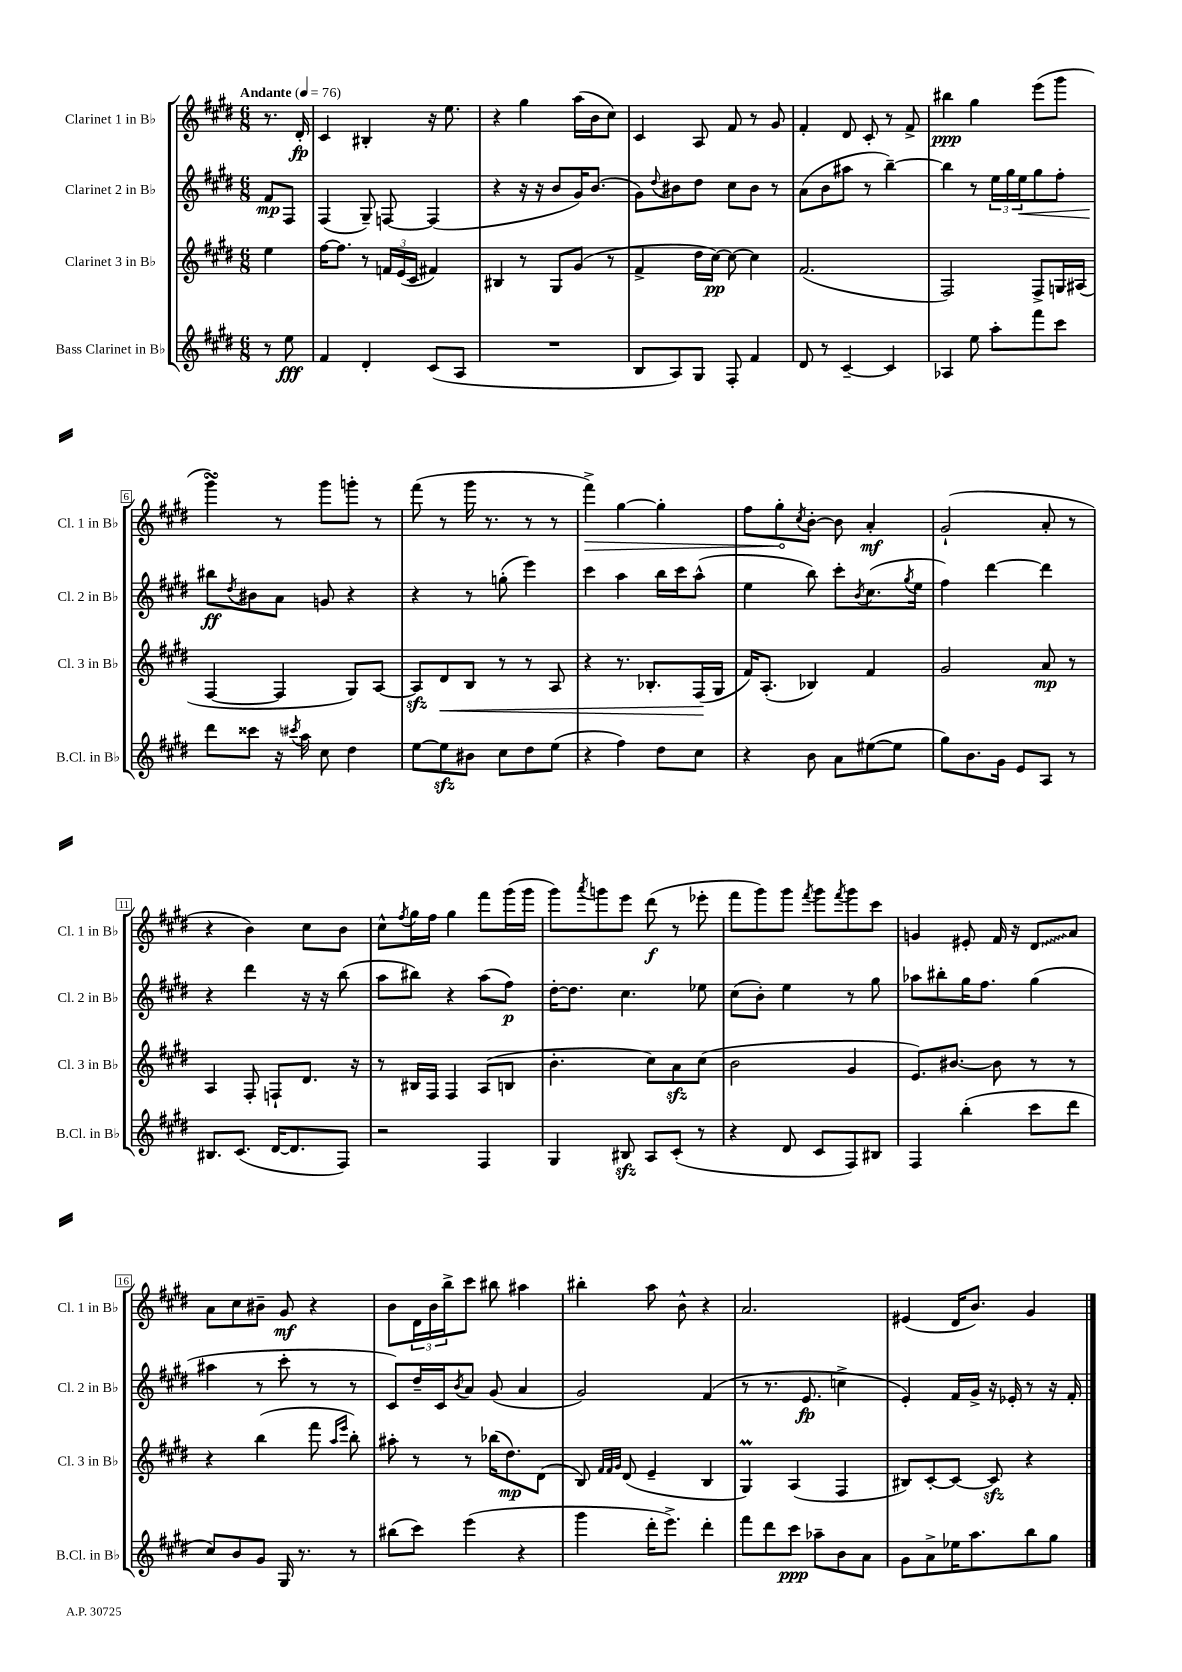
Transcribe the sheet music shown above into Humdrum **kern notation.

**kern	**kern	**kern	**kern
*staff4	*staff3	*staff2	*staff1
*clefG2	*clefG2	*clefG2	*clefG2
*k[f#c#g#d#]	*k[f#c#g#d#]	*k[f#c#g#d#]	*k[f#c#g#d#]
*M6/8	*M6/8	*M6/8	*M6/8
*MM76	*MM76	*MM76	*MM76
8r	4ee	8f#	8.r
8ee	.	8F#	.
.	.	.	16d#'
=	=	=	=
4f#	[16ff#	(4F#	4c#
.	8.ff#]	.	.
4d#'	8r	8G#~)	4B#'
.	24f	[8F	.
.	(24e	.	.
.	24c#	.	.
(8c#	4f#)	(4F]	16r
.	.	.	8.ee
8A	.	.	.
=	=	=	=
2.r	4B#	4r	4r
.	8r	16r	4gg#
.	.	16r	.
.	8G#	8b	.
.	(8g#	16g#)	(16aa
.	.	(8.b	16b
.	8r	.	8cc#)
=	=	=	=
8B	4f#^	8g#)	4c#
.	.	8qqdd#	.
8A)	.	8b#	.
8G#	16dd#	8dd#	8A
.	[16cc#)	.	.
8F#'	8cc#_	8cc#	8f#
4f#	4cc#]	8b#	8r
.	.	8r	8g#
=	=	=	=
8d#	(2.f#	(8a	4f#'
8r	.	8b	.
[4c#~	.	8aa#	8d#
.	.	8r	8c#'
4c#]	.	[4bb~)	8r
.	.	.	8f#^
=	=	=	=
4A-	2F#)	4bb]	4bb#
8ee	.	8r	4gg#
8aa'	.	24ee	.
.	.	24gg#	.
.	.	24ee	.
8fff#	8F#^	8gg#	(8eee
8ccc#	16G	8ff#'	8ggg#
.	(16A#	.	.
=	=	=	=
8ddd#	[4F#	8bb#	4ggg#)
.	.	8qdd#	.
8ccc##	.	8b#	.
16r	4F#]	8a	8r
8qccc#	.	.	.
16aa	.	.	.
8cc#	.	8g	8ggg#
4dd#	8G#)	4r	8ggg'
.	[8A	.	8r
=	=	=	=
[8ee	8A]	4r	(8fff#
8ee]	8d#	.	8r
8b#	8B	8r	16ggg#
.	.	.	8.r
8cc#	8r	(8gg'	.
8dd#	8r	4eee)	8r
(8ee	8A	.	8r
=	=	=	=
4r	4r	4ccc#	4fff#^)
4ff#)	8.r	4aa	[4gg#
.	8.B-'	.	.
8dd#	.	16bb	4gg#']
.	.	16ccc#	.
8cc#	(16F#	(8aa^^	.
.	16G#	.	.
=	=	=	=
4r	16f#)	4ee	8ff#
.	(8.A'	.	.
.	.	.	8gg#'
.	.	.	8qcc#
8b	4B-)	8bb)	[8b'
8a	.	8ccc#'	8b]
.	.	8qb	.
([8ee#	4f#	(8.cc#	4a'
8ee#]	.	.	.
.	.	8qgg#	.
.	.	16ee	.
=	=	=	=
8gg#)	2g#	4ff#)	(2g#`
8.b	.	.	.
.	.	[4ddd#	.
16g#	.	.	.
8e	.	.	.
8A	8a	4ddd#]	8a'
8r	8r	.	8r
=	=	=	=
8.B#	4A	4r	4r
(8.c#	.	.	.
.	8F#'	4ddd#	4b)
[16d#	8F`	.	.
8.d#]	.	.	.
.	8.d#	16r	8cc#
.	.	16r	.
8F#)	.	(8bb	8b
.	16r	.	.
=	=	=	=
2r	8r	8aa	8cc#^^
.	.	.	8qff#
.	16B#	8bb#)	16gg#
.	16F#	.	16ff#
.	4F#	4r	4gg#
4F#	(8A	(8aa	8fff#
.	8B	8ff#)	(16ggg#
.	.	.	16ggg#
=	=	=	=
4G#	4.b'	[16dd#'	8ggg#)
.	.	8.dd#]	.
.	.	.	8qaaa
.	.	.	8ggg
8B#	.	4.cc#	8eee
8A	8cc#)	.	(8ddd#
(8c#'	8a	.	8r
8r	(8cc#	8ee-	8eee-'
=	=	=	=
4r	2b	(8cc#	8fff#
.	.	8b')	8ggg#)
8d#	.	4ee	8ggg#
.	.	.	8qfff#
8c#	.	.	8ggg#
.	.	.	8qfff#
8F#)	4g#	8r	8ggg#
8B#	.	8gg#	8ccc#
=	=	=	=
4F#	8.e)	8aa-	4g
.	.	8bb#'	.
.	[8.b#	.	.
(4bb'	.	16gg#	8e#'
.	.	8.ff#	.
.	8b#]	.	16f#
.	.	.	16r
8ccc#	8r	(4gg#	8d#
8ddd#	8r	.	8a
=	=	=	=
8cc#)	4r	4aa#	8a
8b	.	.	8cc#
8g#	(4bb	8r	8b#~
16G#	.	8ccc#'	8g#
8.r	.	.	.
.	8fff#	8r	4r
.	16qqaa	.	.
.	16qqeee	.	.
8r	8bb')	8r	.
=	=	=	=
(8bb#	8aa#'	8c#)	8b
8ccc#)	8r	16dd#~	24d#
.	.	.	24b
.	.	16c#	.
.	.	.	24bb^
.	.	8qb	.
(4eee	8r	8a	8ccc#
.	(16bb-	(8g#	8bb#
.	8.dd#)	.	.
4r	.	4a	4aa#
.	(8d#	.	.
=	=	=	=
4ggg#	8B)	2g#)	4bb#'
.	32qqf#	.	.
.	32qqf#	.	.
.	32qqg#	.	.
.	(8d#	.	.
16ddd#'	4e~	.	8aa
8.eee^)	.	.	.
.	.	.	8b^^
4ddd#'	4B	(4f#	4r
=	=	=	=
8fff#	4G#)	8r	2.a
8ddd#	.	8.r	.
8ccc#	(4A	.	.
.	.	8.e	.
8aa-~	.	.	.
8b	4F#	4cc^	.
8a	.	.	.
=	=	=	=
8g#	8B#)	4e')	(4e#
8a^	[8c#'	.	.
16ee-	8c#_	16f#	16d#
8.aa	.	16g#^	8.b)
.	8c#]	16r	.
.	.	16e-'	.
8bb	4r	8r	4g#
8gg#	.	16r	.
.	.	16f#'	.
==	==	==	==
*-	*-	*-	*-
